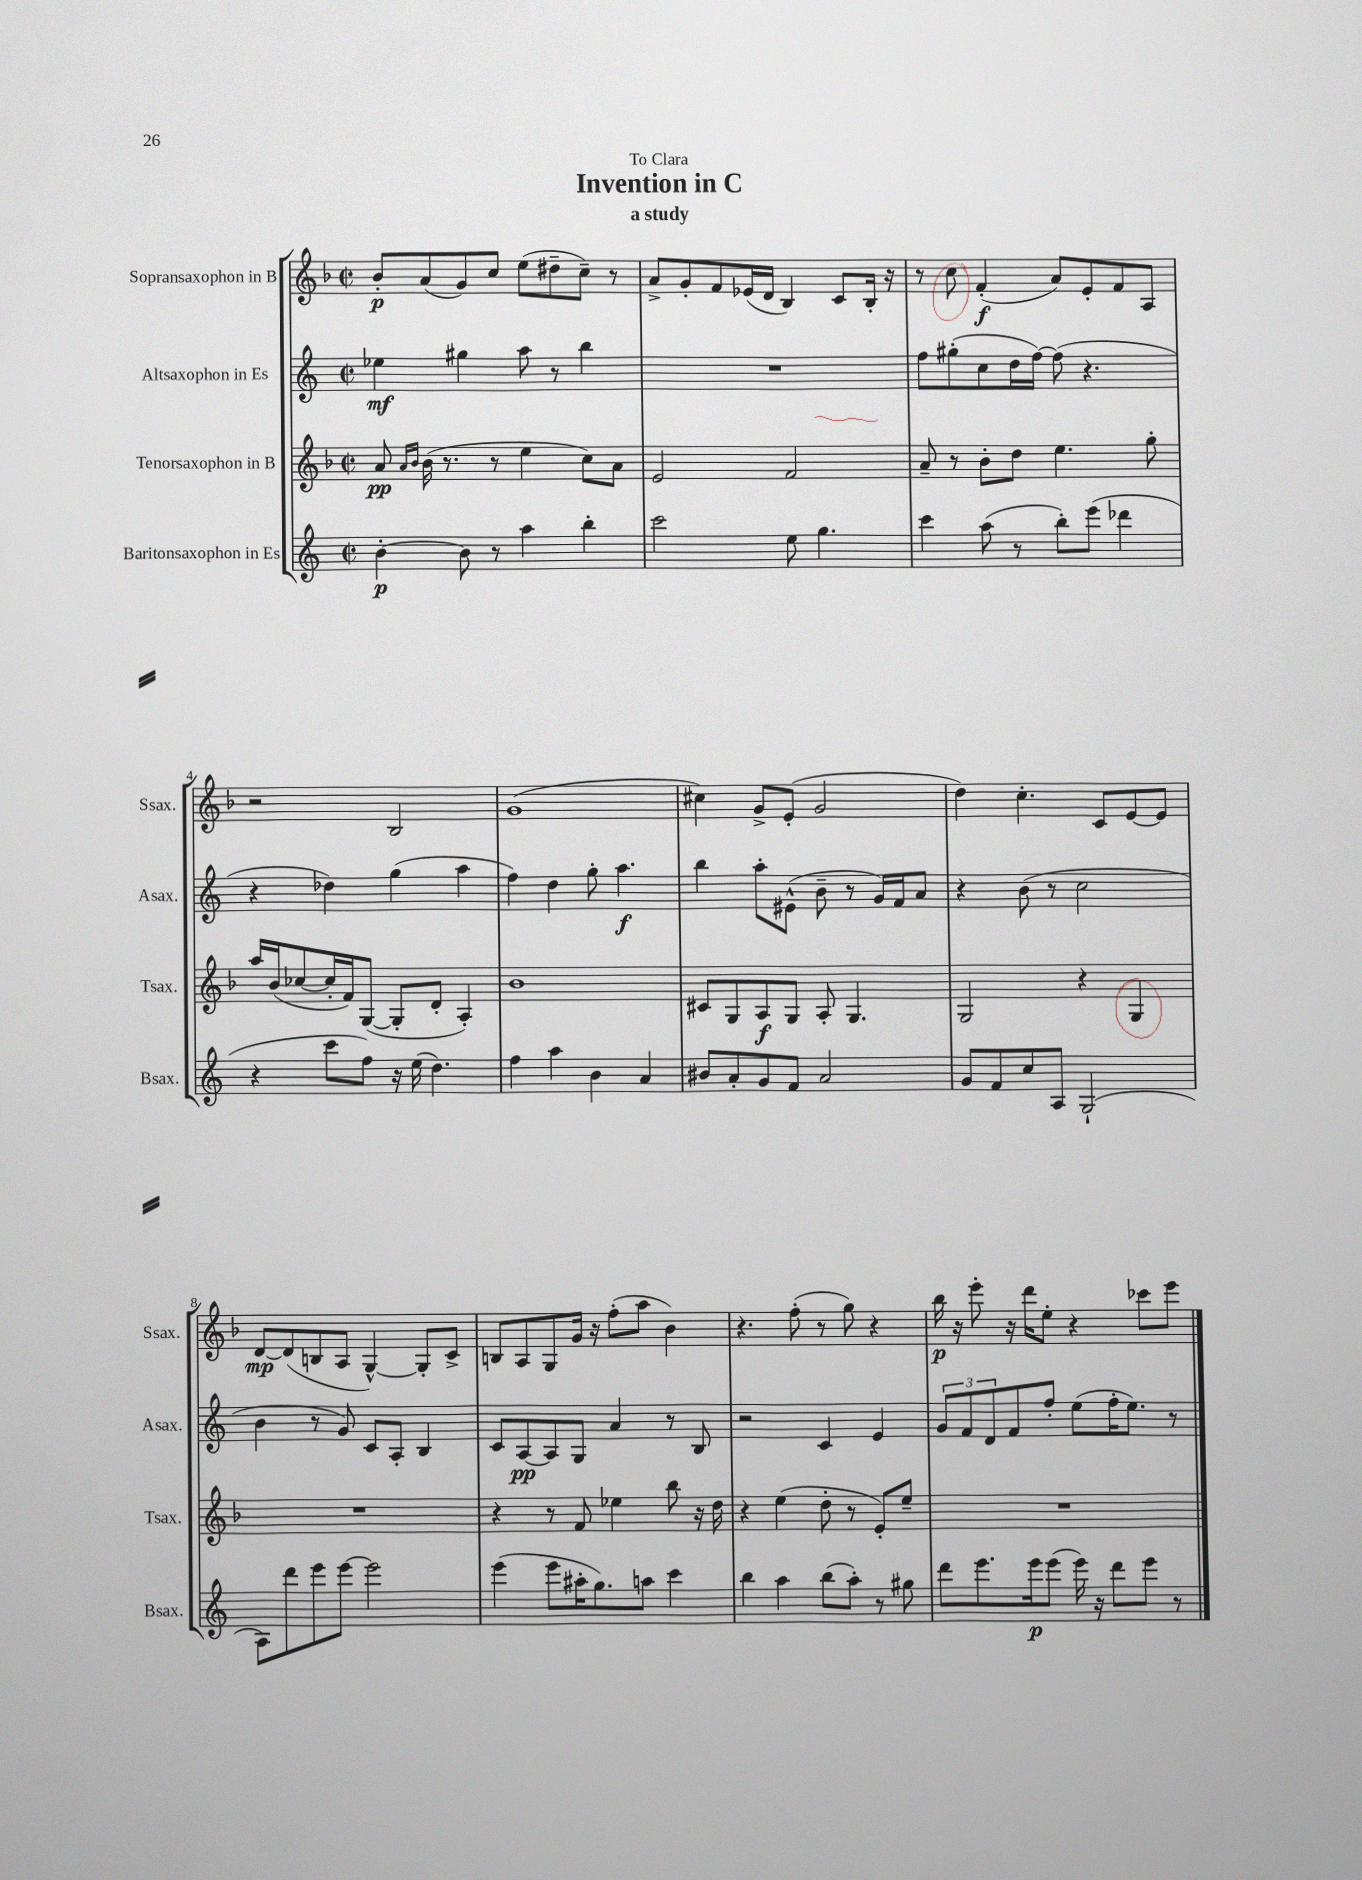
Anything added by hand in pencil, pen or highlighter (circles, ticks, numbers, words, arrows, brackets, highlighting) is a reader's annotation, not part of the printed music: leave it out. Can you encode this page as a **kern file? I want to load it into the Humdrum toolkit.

**kern	**dynam	**kern	**dynam	**kern	**dynam	**kern	**dynam
*part4	*part4	*part3	*part3	*part2	*part2	*part1	*part1
*staff4	*staff4	*staff3	*staff3	*staff2	*staff2	*staff1	*staff1
*I"Baritonsaxophon in Es	*	*I"Tenorsaxophon in B	*	*I"Altsaxophon in Es	*	*I"Sopransaxophon in B	*
*I'Bsax.	*	*I'Tsax.	*	*I'Asax.	*	*I'Ssax.	*
*clefG2	*	*clefG2	*	*clefG2	*	*clefG2	*
*k[]	*	*k[b-]	*	*k[]	*	*k[b-]	*
*M2/2	*	*M2/2	*	*M2/2	*	*M2/2	*
*met(c|)	*	*met(c|)	*	*met(c|)	*	*met(c|)	*
=1	=1	=1	=1	=1	=1	=1	=1
[4b'\	p	8a/	pp	4ee-X\	mf	8b-'/L	p
.	.	16qqa/LL	.	.	.	.	.
.	.	16qqb-/JJ	.	.	.	.	.
.	.	(16b-\	.	.	.	(8a/	.
.	.	8.r	.	.	.	.	.
8b\]	.	.	.	4gg#X\	.	8g/)	.
8r	.	8r	.	.	.	8cc/J	.
4aa\	.	4ee\	.	8aa\	.	(8ee\L	.
.	.	.	.	8r	.	8dd#X~\	.
4bb'\	.	8cc\L)	.	4bb\	.	8cc~\J)	.
.	.	8a\J	.	.	.	8r	.
=2	=2	=2	=2	=2	=2	=2	=2
2ccc\	.	2e/	.	1r	.	8a^/L	.
.	.	.	.	.	.	8g'/	.
.	.	.	.	.	.	8f/	.
.	.	.	.	.	.	(16e-X/L	.
.	.	.	.	.	.	16d/JJ	.
8ee\	.	2f/	.	.	.	4B-/)	.
4.gg\	.	.	.	.	.	.	.
.	.	.	.	.	.	8c/L	.
.	.	.	.	.	.	16B-'/Jk	.
.	.	.	.	.	.	16r	.
=3	=3	=3	=3	=3	=3	=3	=3
4ccc\	.	8a~/	.	8ff\L	.	8r	.
.	.	8r	.	(8gg#X'\	.	8cc\	.
(8aa\	.	8b-'\L	.	8cc\	.	(4f'/	f
8r	.	8dd\J	.	16dd\L	.	.	.
.	.	.	.	[16ff\JJ)	.	.	.
8bb'\L)	.	4.ee\	.	(8ff\]	.	8a/L)	.
(8eee\J	.	.	.	4.r	.	8e'/	.
4ddd-X\	.	.	.	.	.	8f/	.
.	.	8gg'\	.	.	.	8A/J	.
!!LO:LB:g=z
=4	=4	=4	=4	=4	=4	=4	=4
4r	.	16aa/LL	.	4r	.	2r	.
.	.	(16b-/J	.	.	.	.	.
.	.	[8cc-X/	.	.	.	.	.
8ccc\L	.	16cc-'/L]	.	4dd-X\)	.	.	.
.	.	16f/J)	.	.	.	.	.
8ff\J)	.	([8G/J	.	.	.	.	.
16r	.	8G'/L]	.	(4gg\	.	2B-/	.
(16ee\	.	.	.	.	.	.	.
4.dd\)	.	8d'/J	.	.	.	.	.
.	.	4A'/)	.	4aa\	.	.	.
=5	=5	=5	=5	=5	=5	=5	=5
4ff\	.	1b-	.	4ff\)	.	(1g	.
4aa\	.	.	.	4dd\	.	.	.
4b\	.	.	.	8gg'\	.	.	.
.	.	.	.	4.aa\	f	.	.
4a/	.	.	.	.	.	.	.
=6	=6	=6	=6	=6	=6	=6	=6
8b#X/L	.	8c#X/L	.	4bb\	.	4cc#X\)	.
8a'/	.	8G/	.	.	.	.	.
8g/	.	8A/	f	8aa'\L	.	8g^/L	.
8f/J	.	8G/J	.	(8e#X^^\J	.	(8e'/J	.
2a/	.	8A'/	.	8b~\	.	2g/	.
.	.	4.G/	.	8r	.	.	.
.	.	.	.	16g/LL)	.	.	.
.	.	.	.	16f/J	.	.	.
.	.	.	.	8a/J	.	.	.
=7	=7	=7	=7	=7	=7	=7	=7
8g/L	.	2G/	.	4r	.	4dd\)	.
8f/	.	.	.	.	.	.	.
8cc/	.	.	.	(8b\	.	4.cc'\	.
8A/J	.	.	.	8r	.	.	.
(2G`/	.	4r	.	2cc\	.	.	.
.	.	.	.	.	.	8c/L	.
.	.	4G/	.	.	.	[8e/	.
.	.	.	.	.	.	8e/J]	.
!!LO:LB:g=z
=8	=8	=8	=8	=8	=8	=8	=8
8A\L)	.	1r	.	4b\	.	[8d/L	mp
8ddd\	.	.	.	.	.	(8d/]	.
8eee\	.	.	.	8r	.	8Bn/	.
[8eee\J	.	.	.	8g/)	.	8A/J	.
2eee\]	.	.	.	8c/L	.	[4G^^/)	.
.	.	.	.	8A'/J	.	.	.
.	.	.	.	4B/	.	8G'/L]	.
.	.	.	.	.	.	8c^/J	.
=9	=9	=9	=9	=9	=9	=9	=9
(4eee\	.	4r	.	8c/L	.	8Bn/L	.
.	.	.	.	[8A/	pp	8A/	.
8eee\L	.	8r	.	8A/]	.	8G/	.
16aa#X'\K	.	8f/	.	8G/J	.	16g/Jk	.
8.gg\)	.	.	.	.	.	16r	.
.	.	4ee-X\	.	4a/	.	(8ff'\L	.
8aan\J	.	.	.	.	.	8aa\J	.
4ccc\	.	8bb-\	.	8r	.	4b-\)	.
.	.	16r	.	8B/	.	.	.
.	.	16dd\	.	.	.	.	.
=10	=10	=10	=10	=10	=10	=10	=10
4bb\	.	4r	.	2r	.	4.r	.
4aa\	.	(4ee\	.	.	.	.	.
.	.	.	.	.	.	(8ff'\	.
(8bb\L	.	8dd'\	.	4c/	.	8r	.
8aa'\J)	.	8r	.	.	.	8gg\)	.
8r	.	8e'/L)	.	4e/	.	4r	.
8gg#X\	.	8ee~/J	.	.	.	.	.
=11	=11	=11	=11	=11	=11	=11	=11
8ddd\L	.	1r	.	12g/L	.	16bb-\	p
.	.	.	.	.	.	16r	.
.	.	.	.	12f/	.	.	.
8.eee\	.	.	.	.	.	8eee'\	.
.	.	.	.	12d/	.	.	.
.	.	.	.	8f/	.	16r	.
16eee\k	p	.	.	.	.	16ddd\KL	.
(8eee\J	.	.	.	8ff'/J	.	8ee'\J	.
16eee\)	.	.	.	(8ee\L	.	4r	.
16r	.	.	.	.	.	.	.
8ddd\L	.	.	.	16ff'\K	.	.	.
.	.	.	.	8.ee\J)	.	.	.
8eee\J	.	.	.	.	.	8ccc-X\L	.
8r	.	.	.	8r	.	8eee\J	.
==	==	==	==	==	==	==	==
*-	*-	*-	*-	*-	*-	*-	*-
